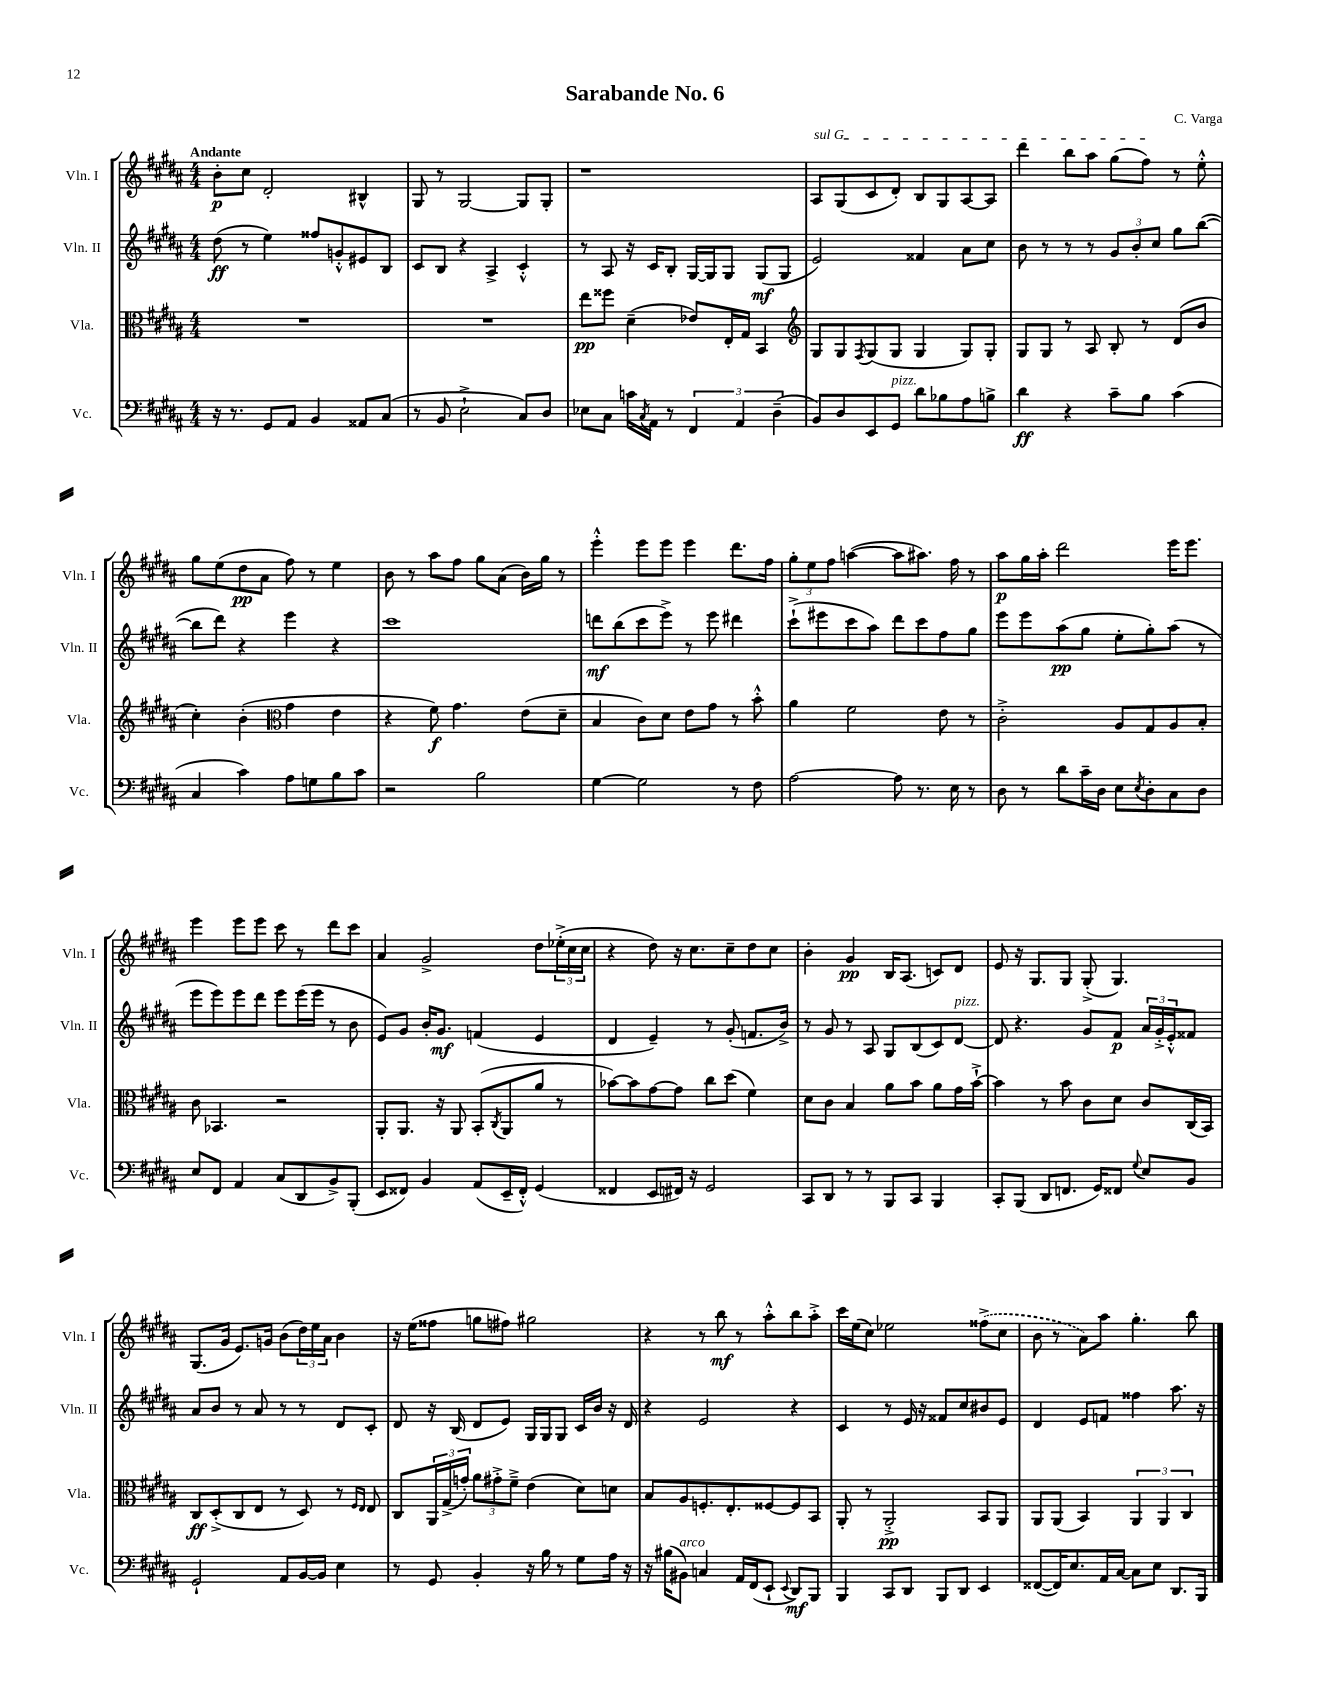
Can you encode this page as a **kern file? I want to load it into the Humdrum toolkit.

**kern	**dynam	**kern	**dynam	**kern	**dynam	**kern	**dynam
*part4	*part4	*part3	*part3	*part2	*part2	*part1	*part1
*staff4	*staff4	*staff3	*staff3	*staff2	*staff2	*staff1	*staff1
*I"Vc.	*	*I"Vla.	*	*I"Vln. II	*	*I"Vln. I	*
*I'Vc.	*	*I'Vla.	*	*I'Vln. II	*	*I'Vln. I	*
*clefF4	*	*clefC3	*	*clefG2	*	*clefG2	*
*k[f#c#g#d#a#]	*	*k[f#c#g#d#a#]	*	*k[f#c#g#d#a#]	*	*k[f#c#g#d#a#]	*
*M4/4	*	*M4/4	*	*M4/4	*	*M4/4	*
=1	=1	=1	=1	=1	=1	=1	=1
!	!	!	!	!	!	!LO:TX:a:B:t=Andante	!
16r	.	1r	.	(8dd#\	ff	8b'\L	p
8.r	.	.	.	.	.	.	.
.	.	.	.	8r	.	8cc#\J	.
8GG#/L	.	.	.	4ee\)	.	2d#'/	.
8AA#/J	.	.	.	.	.	.	.
4BB/	.	.	.	8ff##X/L	.	.	.
.	.	.	.	8gn'^^/	.	.	.
8AA##X/L	.	.	.	8e#X/	.	4B#X^^/	.
(8C#/J	.	.	.	8B/J	.	.	.
=2	=2	=2	=2	=2	=2	=2	=2
8r	.	1r	.	8c#/L	.	8G#/	.
8BB/	.	.	.	8B/J	.	8r	.
2E`^\	.	.	.	4r	.	[2G#/	.
.	.	.	.	4A#^/	.	.	.
8C#/L)	.	.	.	4c#'^^/	.	8G#/L]	.
8D#/J	.	.	.	.	.	8G#'/J	.
=3	=3	=3	=3	=3	=3	=3	=3
8E-X\L	.	8ee\L	pp	8r	.	1r	.
8C#\J	.	8ff##X\J	.	8A#/	.	.	.
16cn\LL	.	(4d#~\	.	16r	.	.	.
8qC#/	.	.	.	.	.	.	.
16AA#\JJ	.	.	.	16c#/KL	.	.	.
8r	.	.	.	8B'/J	.	.	.
6FF#/	.	8e-X/L)	.	[16G#/LL	.	.	.
.	.	.	.	16G#/J]	.	.	.
.	.	16E'/L	.	8G#/J	.	.	.
6AA#/	.	.	.	.	.	.	.
.	.	16G#/JJ	.	.	.	.	.
.	.	4BB/	.	(8G#/L	mf	.	.
(6D#~\	.	.	.	.	.	.	.
.	.	.	.	8G#/J	.	.	.
=4	=4	=4	=4	=4	=4	=4	=4
*	*	*clefG2	*	*	*	*	*
!	!	!	!	!	!	!LO:TX:a:i:t=sul G	!
8BB/L)	.	8G#/L	.	2e/)	.	8A#/L	.
8D#/	.	8G#/	.	.	.	(8G#/	.
.	.	8qF#/	.	.	.	.	.
8EE/	.	(8G#/	.	.	.	8c#/	.
!LO:TX:a:i:t=pizz.	!	!	!	!	!	!	!
8GG#/J	.	8G#/J	.	.	.	8d#'/J)	.
8d#\L	.	4G#/	.	4f##X/	.	8B/L	.
8B-X\	.	.	.	.	.	8G#/	.
8A#\	.	8G#/L)	.	8a#\L	.	[8A#/	.
8Bn^\J	.	8G#'/J	.	8cc#\J	.	8A#/J]	.
=5	=5	=5	=5	=5	=5	=5	=5
4d#\	ff	8G#/L	.	8b\	.	4ddd#\	.
.	.	8G#/J	.	8r	.	.	.
4r	.	8r	.	8r	.	8bb\L	.
.	.	8A#/	.	8r	.	8aa#\J	.
8c#~\L	.	8B'/	.	12g#/L	.	(8gg#\L	.
.	.	.	.	12b'/	.	.	.
8B\J	.	8r	.	.	.	8ff#\J)	.
.	.	.	.	12cc#/J	.	.	.
(4c#\	.	(8d#/L	.	8gg#\L	.	8r	.
.	.	8b/J	.	([8bb\J	.	8ee'^^\	.
!!LO:LB:g=z
=6	=6	=6	=6	=6	=6	=6	=6
4C#/	.	4cc#'\)	.	8bb\L]	.	8gg#\L	.
.	.	.	.	8ddd#\J)	.	(8ee\	.
4c#\)	.	(4b'\	.	4r	.	8dd#\	pp
.	.	.	.	.	.	8a#\J	.
*	*	*clefC3	*	*	*	*	*
8A#\L	.	4g#\	.	4eee\	.	8ff#\)	.
8Gn\	.	.	.	.	.	8r	.
8B\	.	4e\	.	4r	.	4ee\	.
8c#\J	.	.	.	.	.	.	.
=7	=7	=7	=7	=7	=7	=7	=7
2r	.	4r	.	1ccc#	.	8b\	.
.	.	.	.	.	.	8r	.
.	.	8f#\)	f	.	.	8aa#\L	.
.	.	4.g#\	.	.	.	8ff#\J	.
2B\	.	.	.	.	.	8gg#\L	.
.	.	.	.	.	.	(8a#\J	.
.	.	(8e\L	.	.	.	16b\LL)	.
.	.	.	.	.	.	16gg#\JJ	.
.	.	8d#~\J	.	.	.	8r	.
=8	=8	=8	=8	=8	=8	=8	=8
[4G#\	.	4B/	.	8dddn\L	mf	4eee'^^\	.
.	.	.	.	(8bb\	.	.	.
2G#\]	.	8c#\L)	.	8ccc#\	.	8eee\L	.
.	.	8d#\J	.	8eee^\J)	.	8eee\J	.
.	.	8e\L	.	8r	.	4eee\	.
.	.	8g#\J	.	8eee\	.	.	.
8r	.	8r	.	4ddd#X\	.	8.ddd#\L	.
8F#\	.	8b'^^\	.	.	.	.	.
.	.	.	.	.	.	16ff#\Jk	.
=9	=9	=9	=9	=9	=9	=9	=9
[2A#\	.	4a#\	.	(8ccc#`^\L	.	12gg#'\L	.
.	.	.	.	.	.	12ee\	.
.	.	.	.	8eee#X\	.	.	.
.	.	.	.	.	.	12ff#\J	.
.	.	2f#\	.	8ccc#\	.	([4aan\	.
.	.	.	.	8aa#\J)	.	.	.
8A#\]	.	.	.	8ddd#\L	.	8aa\L]	.
8.r	.	.	.	8ccc#\	.	8.aa#X\J)	.
.	.	8e\	.	8ff#\	.	.	.
16E\	.	.	.	.	.	16ff#\	.
8r	.	8r	.	8gg#\J	.	8r	.
=10	=10	=10	=10	=10	=10	=10	=10
8D#\	.	2c#'^\	.	8eee\L	.	8aa#\L	p
8r	.	.	.	8eee\	.	16gg#\L	.
.	.	.	.	.	.	16aa#'\JJ	.
8d#\L	.	.	.	(8aa#\	pp	2ddd#\	.
16c#~\L	.	.	.	8gg#\J	.	.	.
16D#\JJ	.	.	.	.	.	.	.
8E\L	.	8A#/L	.	8ee'\L	.	.	.
8qE/	.	.	.	.	.	.	.
8D#'\	.	8G#/	.	8gg#'\)	.	.	.
8C#\	.	8A#/	.	(8aa#\J	.	16eee\KL	.
.	.	.	.	.	.	8.eee\J	.
8D#\J	.	8B'/J	.	8r	.	.	.
!!LO:LB:g=z
=11	=11	=11	=11	=11	=11	=11	=11
8E/L	.	8c#\	.	8eee\L	.	4eee\	.
8FF#/J	.	4.BB-X/	.	8eee\)	.	.	.
4AA#/	.	.	.	8eee\	.	8eee\L	.
.	.	.	.	8ddd#\J	.	8eee\J	.
(8C#/L	.	2r	.	8eee\L	.	8ccc#\	.
8DD#/	.	.	.	(16eee\L	.	8r	.
.	.	.	.	16eee\JJ	.	.	.
8BB^/)	.	.	.	8r	.	8ddd#\L	.
(8BBB'/J	.	.	.	8b\	.	8ccc#\J	.
=12	=12	=12	=12	=12	=12	=12	=12
8EE/L	.	8AA#'/L	.	8e/L)	.	4a#/	.
8FF##X/J)	.	8.AA#/J	.	8g#/J	.	.	.
4BB/	.	.	.	16b'/KL	.	2g#^/	.
.	.	16r	.	8.g#/J	mf	.	.
.	.	8AA#/	.	.	.	.	.
(8AA#/L	.	(8BB'/L	.	(4fn/	.	.	.
.	.	8qC#/	.	.	.	.	.
16EE~/L	.	8AA#/	.	.	.	.	.
16FF##'^^/JJ)	.	.	.	.	.	.	.
(4GG#/	.	8a#/J	.	4e/	.	8dd#\L	.
.	.	8r	.	.	.	(24ee-X'^\L	.
.	.	.	.	.	.	24cc#\	.
.	.	.	.	.	.	24cc#\JJ	.
=13	=13	=13	=13	=13	=13	=13	=13
4FF##X/	.	[8b-X\L)	.	4d#/	.	4r	.
.	.	8b-\]	.	.	.	.	.
8EE/L	.	[8g#\	.	4e~/)	.	8dd#\)	.
16FF#X/Jk)	.	8g#\J]	.	.	.	16r	.
16r	.	.	.	.	.	8.cc#\L	.
2GG#/	.	8cc#\L	.	8r	.	.	.
.	.	(8dd#\J	.	(8g#'/	.	8cc#~\	.
.	.	4f#\)	.	8.fn/L	.	8dd#\	.
.	.	.	.	.	.	8cc#\J	.
.	.	.	.	16b^/Jk)	.	.	.
=14	=14	=14	=14	=14	=14	=14	=14
8CC#/L	.	8d#\L	.	8r	.	4b'\	.
8DD#/J	.	8c#\J	.	8g#/	.	.	.
8r	.	4B/	.	8r	.	4g#/	pp
8r	.	.	.	8A#/	.	.	.
8BBB/L	.	8a#\L	.	8G#/L	.	16B/KL	.
.	.	.	.	.	.	(8.A#/J	.
8CC#/J	.	8b\J	.	(8B/	.	.	.
4BBB/	.	8a#\L	.	8c#/)	.	8cn/L)	.
!	!	!	!	!LO:TX:a:i:t=pizz.	!	!	!
.	.	16g#\L	.	[8d#/J	.	8d#/J	.
.	.	[16b`^\JJ	.	.	.	.	.
=15	=15	=15	=15	=15	=15	=15	=15
8CC#'/L	.	4b\]	.	8d#/]	.	8e/	.
(8BBB/J	.	.	.	4.r	.	16r	.
.	.	.	.	.	.	8.G#/L	.
8DD#/L	.	8r	.	.	.	.	.
8.FFn/J	.	8b\	.	.	.	8G#/J	.
.	.	8c#\L	.	8g#/L	.	(8G#'^/	.
16GG#/KL)	.	.	.	.	.	.	.
8FF##X/J	.	8d#\J	.	8f#/J	p	4.G#/)	.
8qqG#/	.	.	.	.	.	.	.
8E/L	.	8c#/L	.	24a#/LL	.	.	.
.	.	.	.	24g#'^/	.	.	.
.	.	.	.	24e'^^/J	.	.	.
8BB/J	.	(16C#/L	.	8f##X/J	.	.	.
.	.	16BB/JJ)	.	.	.	.	.
!!LO:LB:g=z
=16	=16	=16	=16	=16	=16	=16	=16
2GG#`/	.	8C#/L	ff	8a#/L	.	(8.G#/L	.
.	.	(8D#'^/	.	8b/J	.	.	.
.	.	.	.	.	.	16g#/Jk	.
.	.	8C#/	.	8r	.	8.e/L)	.
.	.	8E/J	.	8a#/	.	.	.
.	.	.	.	.	.	16gn/Jk	.
8AA#/L	.	8r	.	8r	.	(8b\L	.
[16BB/L	.	8D#/)	.	8r	.	24dd#\L)	.
.	.	.	.	.	.	24ee\	.
16BB/JJ]	.	.	.	.	.	.	.
.	.	.	.	.	.	24a#\JJ	.
4E\	.	8r	.	8d#/L	.	4b\	.
.	.	16qqF#/LL	.	.	.	.	.
.	.	16qqE/JJ	.	.	.	.	.
.	.	8E/	.	8c#'/J	.	.	.
=17	=17	=17	=17	=17	=17	=17	=17
8r	.	8C#/L	.	8d#/	.	16r	.
.	.	.	.	.	.	(16ee\KL	.
8GG#/	.	24AA#/L	.	16r	.	8ff##X\J	.
.	.	(24G#^/	.	.	.	.	.
.	.	.	.	(16B/	.	.	.
.	.	24gn'/JJ)	.	.	.	.	.
4BB'/	.	12a#\L	.	8d#/L	.	8ggn\L	.
.	.	12g#X'^\	.	.	.	.	.
.	.	.	.	8e/J)	.	8ff#X\J)	.
.	.	12f#~^\J	.	.	.	.	.
16r	.	(4e\	.	16G#/LL	.	2gg#X\	.
16B\	.	.	.	16G#/J	.	.	.
8r	.	.	.	8G#/J	.	.	.
8G#\L	.	8d#\L)	.	16c#/LL	.	.	.
.	.	.	.	16b/JJ	.	.	.
16A#\Jk	.	8dn\J	.	16r	.	.	.
16r	.	.	.	16d#/	.	.	.
=18	=18	=18	=18	=18	=18	=18	=18
16r	.	8B/L	.	4r	.	4r	.
(16B#X\KL	.	.	.	.	.	.	.
!LO:TX:a:i:t=arco	!	!	!	!	!	!	!
8BB#X\J)	.	8A#/	.	.	.	.	.
4Cn/	.	8.Fn'/	.	2e/	.	8r	.
.	.	.	.	.	.	8bb\	mf
.	.	8.E'/	.	.	.	.	.
16AA#/LL	.	.	.	.	.	8r	.
(16FF#/J	.	.	.	.	.	.	.
8EE`/J	.	[8F##X/	.	.	.	8aa#'^^\L	.
8qqEE/	.	.	.	.	.	.	.
8DD#/L)	mf	8F##/]	.	4r	.	8bb\	.
8BBB/J	.	8BB/J	.	.	.	8aa#'^\J	.
=19	=19	=19	=19	=19	=19	=19	=19
4BBB/	.	8AA#'/	.	4c#/	.	16ccc#\LL	.
.	.	.	.	.	.	(16ee\J	.
.	.	8r	.	.	.	8cc#\J)	.
8CC#/L	.	2AA#'^/	pp	8r	.	2ee-X\	.
8DD#/J	.	.	.	16e/	.	.	.
.	.	.	.	16r	.	.	.
8BBB/L	.	.	.	8f##X/L	.	.	.
8DD#/J	.	.	.	8cc#/	.	.	.
4EE/	.	8BB/L	.	8b#X/	.	(8ff##X^\L	.
.	.	8AA#/J	.	8e/J	.	8cc#\J	.
=20	=20	=20	=20	=20	=20	=20	=20
([8FF##X/L	.	8AA#/L	.	4d#/	.	8b\	.
16FF##/K])	.	(8AA#/J	.	.	.	8r	.
8.E/	.	.	.	.	.	.	.
.	.	4BB/)	.	8e/L	.	8a#\L)	.
16AA#/L	.	.	.	8fn/J	.	8aa#\J	.
[16C#/JJ	.	.	.	.	.	.	.
8C#\L]	.	6AA#/	.	4ff##X\	.	4.gg#'\	.
8E\J	.	.	.	.	.	.	.
.	.	6AA#/	.	.	.	.	.
8.DD#/L	.	.	.	8.aa#\	.	.	.
.	.	6C#/	.	.	.	.	.
.	.	.	.	.	.	8bb\	.
16BBB/Jk	.	.	.	16r	.	.	.
==	==	==	==	==	==	==	==
*-	*-	*-	*-	*-	*-	*-	*-
